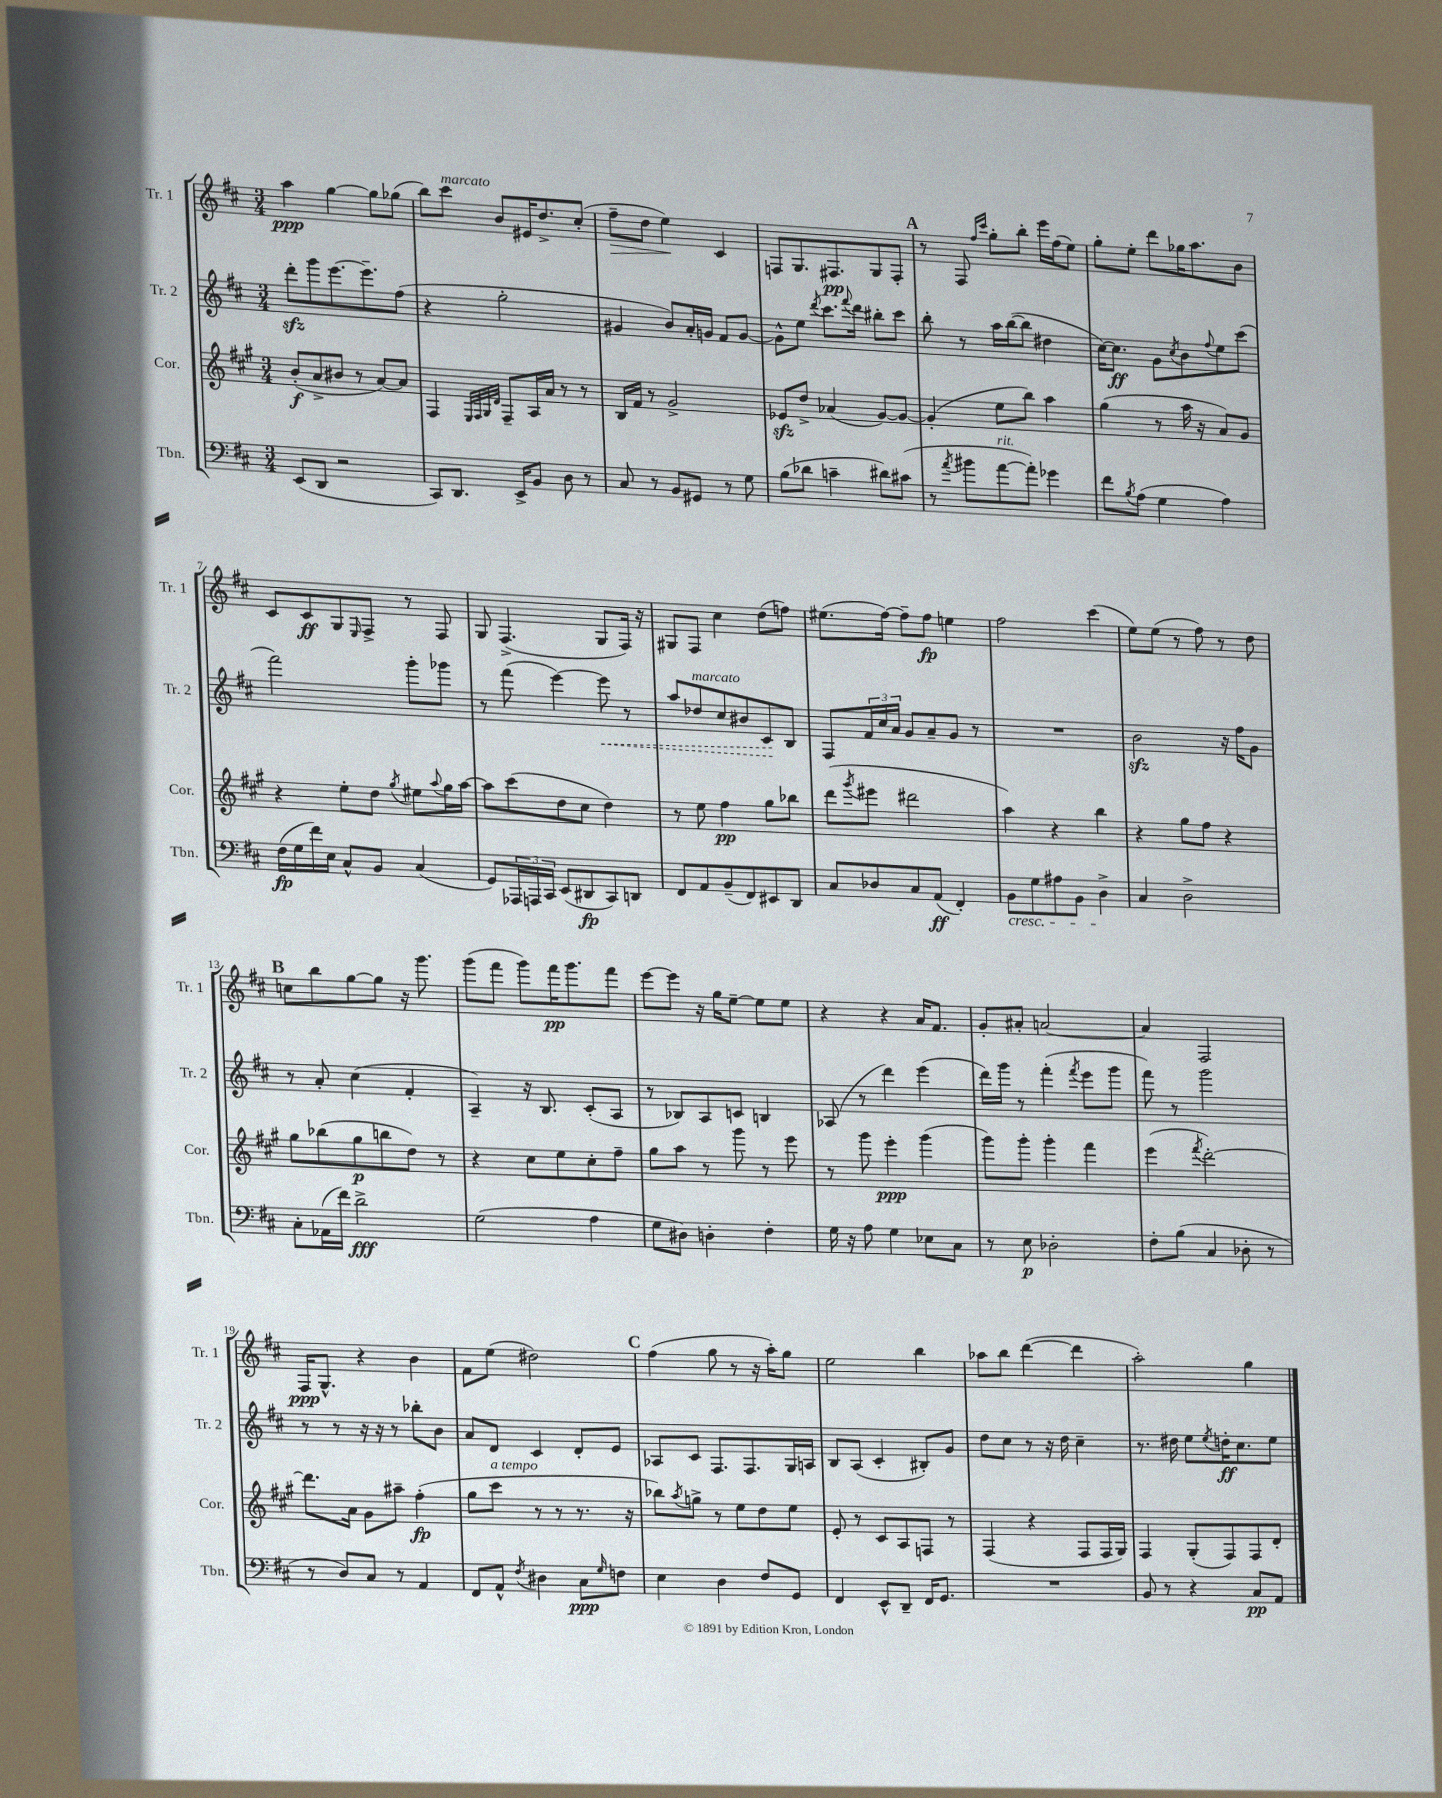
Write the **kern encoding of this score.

**kern	**dynam	**kern	**dynam	**kern	**dynam	**kern	**dynam
*part4	*part4	*part3	*part3	*part2	*part2	*part1	*part1
*staff4	*staff4	*staff3	*staff3	*staff2	*staff2	*staff1	*staff1
*I"Tbn.	*	*I"Cor.	*	*I"Tr. 2	*	*I"Tr. 1	*
*I'Tbn.	*	*I'Cor.	*	*I'Tr. 2	*	*I'Tr. 1	*
*clefF4	*	*clefG2	*	*clefG2	*	*clefG2	*
*k[f#c#]	*	*k[f#c#g#]	*	*k[f#c#]	*	*k[f#c#]	*
*M3/4	*	*M3/4	*	*M3/4	*	*M3/4	*
=1	=1	=1	=1	=1	=1	=1	=1
(8EE/L	.	(8b'/L	f	8dddzz'\L	.	4aa\	ppp
8DD/J	.	8a^/	.	8ggg\	.	.	.
2r	.	8b#X/J	.	[8.eee\	.	[4gg\	.
.	.	8r	.	.	.	.	.
.	.	.	.	8.eee~\]	.	.	.
.	.	[8a/L)	.	.	.	8gg\L]	.
.	.	8a/J]	.	(8ff#\J	.	(8gg-X\J	.
=2	=2	=2	=2	=2	=2	=2	=2
8CC#/L)	.	4F#/	.	4r	.	8bb\L)	.
!	!	!	!	!	!	!LO:TX:a:i:t=marcato	!
8.DD/J	.	.	.	.	.	8ccc#\J	.
.	.	32qqE/LLL	.	.	.	.	.
.	.	32qqF#/	.	.	.	.	.
.	.	32qqG#/	.	.	.	.	.
.	.	32qqd/JJJ	.	.	.	.	.
.	.	8F#~/L	.	2gg'\	.	8b/L	.
16EE^/KL	.	.	.	.	.	.	.
8BB/J	.	16A/L	.	.	.	16e#X/K	.
.	.	16a/JJ	.	.	.	8.dd^/	.
8D\	.	8r	.	.	.	.	.
8r	.	8r	.	.	.	(8cc#'/J	.
=3	=3	=3	=3	=3	=3	=3	=3
!	!	!	!	!	!	!	!LO:HP:b
8C#/	.	16B/LL	.	4g#X/	.	8ff#~\L	>
.	.	16f#/JJ	.	.	.	.	.
8r	.	8r	.	.	.	8dd\J	.
8BB/L	.	2g#^/	.	8b/L)	.	4ee\)	.
8GG#X/J	.	.	.	16a'/L	.	.	.
.	.	.	.	16gn/JJ	.	.	.
8r	.	.	.	8f#/L	.	4c#/	]
8G\	.	.	.	[8g/J	.	.	.
=4	=4	=4	=4	=4	=4	=4	=4
(8B\L	.	8e-Xzz/L	.	8g^^\L]	.	8Fn/L	.
8d-X\J	.	8dd^/J	.	8ee\J	.	8.G/	.
.	.	.	.	8qddd/	.	.	.
4cn~\	.	(4a-X/	.	8.ccc#\L	.	.	.
.	.	.	.	.	.	8.F#X/	pp
.	.	.	.	8qqfff#/	.	.	.
.	.	.	.	16ddd\Jk	.	.	.
8d#X\L)	.	[8g#/L)	.	8bb#X'\L	.	8G/	.
(8c#X\J	.	8g#/J_	.	8ccc#\J	.	8F#'/J	.
!!LO:REH:place=s1:t=A
=5	=5	=5	=5	=5	=5	=5	=5
8r	.	(4g#'/]	.	8bb'\	.	8r	.
8qa/	.	.	.	.	.	.	.
8b#X\L	.	.	.	8r	.	8F#/	.
.	.	.	.	.	.	16qqff#/LL	.
.	.	.	.	.	.	16qqccc#/JJ	.
!LO:TX:a:i:t=rit.	!	!	!	!	!	!	!
[8a\	.	8ee\L	.	16aa\LL	.	8gg'\L	.
.	.	.	.	([16bb\J	.	.	.
8a'\J])	.	8bb\J)	.	8bb\J]	.	8bb'\J	.
4g-X\	.	4aa\	.	4dd#X\	.	16eee\LL	.
.	.	.	.	.	.	(16ff#\J	.
.	.	.	.	.	.	8ee\J)	.
=6	=6	=6	=6	=6	=6	=6	=6
8f#\L	.	(4gg#\	.	[16cc#\KL)	.	8gg'\L	.
.	.	.	.	8.cc#\J]	ff	.	.
8qB/	.	.	.	.	.	.	.
(8A\J	.	.	.	.	.	8ee'\J	.
4G\	.	8r	.	8g\L	.	8ddd\L	.
.	.	.	.	8qcc#/	.	.	.
.	.	16aa\	.	8b\	.	16gg-X\K	.
.	.	16r	.	.	.	8.aa\	.
.	.	.	.	8qqff#/	.	.	.
4A\)	.	8a/L)	.	8ee\	.	.	.
.	.	8g#/J	.	(8ccc#\J	.	8b\J	.
!!LO:LB:g=z
=7	=7	=7	=7	=7	=7	=7	=7
(16F#\LL	fp	4r	.	2fff#\)	.	8c#/L	.
16G\	.	.	.	.	.	.	.
16f#\)	.	.	.	.	.	8c#/	ff
16E\JJ	.	.	.	.	.	.	.
8C#^^/L	.	8ee'\L	.	.	.	8G/	.
.	.	.	.	.	.	16qqE/	.
8BB/J	.	8dd\J	.	.	.	8F#^/J	.
.	.	8qgg#/	.	.	.	.	.
(4C#/	.	8ee#X\L	.	8ggg'\L	.	8r	.
.	.	8qqaa/	.	.	.	.	.
.	.	16gg#\L	.	8ggg-X\J	.	8F#/	.
.	.	[16aa\JJ	.	.	.	.	.
=8	=8	=8	=8	=8	=8	=8	=8
8GG/L)	.	8aa\L]	.	8r	.	8G/	.
24AAA-X/L	.	(8ccc#\	.	(8fff#\	.	(4.F#^/	.
24AAAn/	.	.	.	.	.	.	.
24CC#/JJ	.	.	.	.	.	.	.
(8EE/L	.	8dd\	.	[4eee\)	.	.	.
8DD#X/	fp	8cc#\J	.	.	.	.	.
!	!	!	!	!	!LO:HP:b	!	!
8CC#/)	.	4dd\)	.	8eee\]	<	8G/L	.
8DDn/J	.	.	.	8r	.	16F#/Jk)	.
.	.	.	.	.	.	16r	.
=9	=9	=9	=9	=9	=9	=9	=9
8FF#/L	.	8r	.	8aa/L	.	8G#X/L	.
!	!	!	!	!LO:TX:a:i:t=marcato	!	!	!
8AA/	.	8ee\	.	8dd-X/	.	8F#/J	.
(8BB~/	.	4ff#\	pp	8cc#/	.	4cc#\	.
8FF#/)	.	.	.	8b#X/	.	.	.
8EE#X/	.	8gg#\L	.	8c#/	.	(8dd\L	.
8DD/J	.	8bb-X\J	.	8B/J	[	8ffn\J)	.
=10	=10	=10	=10	=10	=10	=10	=10
8C#/L	.	(8ddd\L	.	8F#/L	.	(8.ee#X\L	.
.	.	8qggg#/	.	.	.	.	.
8D-X/	.	8eee#X\J	.	24f#/L	.	.	.
.	.	.	.	24cc#/	.	.	.
.	.	.	.	.	.	[16ff#\Jk)	.
.	.	.	.	24a/JJ	.	.	.
8C#/	.	2ddd#X\	.	8g/L	.	8ff#~\L]	.
(8AA/J	ff	.	.	8a~/	.	8ff#\J	fp
4FF#'/)	.	.	.	8g/J	.	4een\	.
.	.	.	.	8r	.	.	.
=11	=11	=11	=11	=11	=11	=11	=11
!LO:TX:b:i:t=cresc.	!	!	!	!	!	!	!
8BB\L	.	4aa\)	.	2.r	.	2ff#\	.
8G\	.	.	.	.	.	.	.
8A#X\	.	4r	.	.	.	.	.
8BB\J	.	.	.	.	.	.	.
4D^\	.	4bb\	.	.	.	(4ccc#\	.
=12	=12	=12	=12	=12	=12	=12	=12
4C#/	.	4r	.	2bzz\	.	8ee\L)	.
.	.	.	.	.	.	(8ee\J	.
2D^\	.	8gg#\L	.	.	.	8r	.
.	.	8ff#\J	.	.	.	8ff#\)	.
.	.	4r	.	16r	.	8r	.
.	.	.	.	16ff#\KL	.	.	.
.	.	.	.	8g\J	.	8dd\	.
!!LO:LB:g=z
!!LO:REH:place=s1:t=B
=13	=13	=13	=13	=13	=13	=13	=13
8C#'\L	.	8gg#\L	.	8r	.	8ccn\L	.
(16AA-X\L	.	(8bb-X\	.	8a'/	.	8bb\	.
16f#\JJ)	.	.	.	.	.	.	.
2d^\	fff	8gg#\	p	(4cc#\	.	[8gg\	.
.	.	8bbn\	.	.	.	8gg\J]	.
.	.	8dd\J)	.	4f#'/	.	16r	.
.	.	.	.	.	.	8.ggg\	.
.	.	8r	.	.	.	.	.
=14	=14	=14	=14	=14	=14	=14	=14
(2G\	.	4r	.	4A~/)	.	(8ggg\L	.
.	.	.	.	.	.	8fff#\J	.
.	.	8cc#\L	.	16r	.	8ggg\L)	.
.	.	.	.	8.B/	.	.	.
.	.	8ee\	.	.	.	16fff#\K	pp
.	.	.	.	.	.	8.ggg\	.
4A\	.	8cc#'\	.	(8c#'/L	.	.	.
.	.	8ff#~\J	.	8A/J	.	8fff#\J	.
=15	=15	=15	=15	=15	=15	=15	=15
8G\L	.	8gg#\L	.	8r	.	[8eee\L	.
8D#X\J)	.	8aa\J	.	8B-X/L)	.	8eee\J]	.
4Dn'\	.	8r	.	8A/	.	16r	.
.	.	.	.	.	.	16gg\KL	.
.	.	8ggg#\	.	8cn/J	.	[8ee~\J	.
4F#'\	.	8r	.	4Bn/	.	8ee\L]	.
.	.	8eee\	.	.	.	8ee\J	.
=16	=16	=16	=16	=16	=16	=16	=16
16G\	.	8r	.	(8A-X/	.	4r	.
16r	.	.	.	.	.	.	.
8A\	.	8ggg#\	.	8r	.	.	.
4G\	.	4eee'\	ppp	4ddd\)	.	4r	.
8E-X\L	.	(4ggg#\	.	(4eee\	.	16a/KL	.
.	.	.	.	.	.	8.f#/J	.
8C#\J	.	.	.	.	.	.	.
=17	=17	=17	=17	=17	=17	=17	=17
8r	.	8ggg#\L)	.	16ddd\LL)	.	8g'/L	.
.	.	.	.	16ggg\JJ	.	.	.
8E\	p	8ggg#'\J	.	8r	.	8a#X'/J	.
2D-X'\	.	4ggg#'\	.	(4fff#'\	.	[2an/	.
.	.	.	.	8qfff#/	.	.	.
.	.	4fff#\	.	8eee\L	.	.	.
.	.	.	.	8ggg\J	.	.	.
=18	=18	=18	=18	=18	=18	=18	=18
8F#'\L	.	(4eee\	.	8fff#\)	.	4a/]	.
(8B\J	.	.	.	8r	.	.	.
.	.	8qfff#/	.	.	.	.	.
4C#/	.	[2ddd'\)	.	2ggg\	.	2F#/	.
8D-X'\	.	.	.	.	.	.	.
8r	.	.	.	.	.	.	.
!!LO:LB:g=z
=19	=19	=19	=19	=19	=19	=19	=19
8r	.	8.ddd\L]	.	8r	.	16F#/KL	ppp
.	.	.	.	.	.	8.G^^/J	.
8D/L)	.	.	.	8r	.	.	.
.	.	16a\Jk	.	.	.	.	.
8C#/J	.	8g#\L	.	16r	.	4r	.
.	.	.	.	16r	.	.	.
8r	.	8aa#X~\J	.	8r	.	.	.
4AA/	.	(4ff#'\	fp	8bb-X'\L	.	4b\	.
.	.	.	.	8b\J	.	.	.
=20	=20	=20	=20	=20	=20	=20	=20
8FF#/L	.	8gg#\L	.	8a/L	.	8f#\L	.
!	!	!LO:TX:a:i:t=a tempo	!	!	!	!	!
8AA^^/J	.	8ccc#\J	.	8d/J	.	(8ee\J	.
8qF#/	.	.	.	.	.	.	.
4D#X\	.	8r	.	4c#/	.	2dd#X\)	.
.	.	8r	.	.	.	.	.
8C#\L	ppp	8.r	.	8d'/L	.	.	.
16qqG/	.	.	.	.	.	.	.
8Fn\J	.	.	.	8e/J	.	.	.
.	.	16r	.	.	.	.	.
!!LO:REH:place=s1:t=C
=21	=21	=21	=21	=21	=21	=21	=21
4E\	.	8bb-X\L)	.	8A-X/L	.	(4ff#\	.
.	.	8qaa/	.	.	.	.	.
.	.	8ggn^\J	.	8c#/J	.	.	.
4D\	.	8r	.	8.F#/L	.	8gg\	.
.	.	8ee\L	.	.	.	8r	.
.	.	.	.	8.F#/	.	.	.
8F#/L	.	8dd\	.	.	.	16r	.
.	.	.	.	.	.	16aa'\KL)	.
8GG/J	.	8ee\J	.	16G/L	.	8gg\J	.
.	.	.	.	16An/JJ	.	.	.
=22	=22	=22	=22	=22	=22	=22	=22
4FF#/	.	8e'/	.	8B/L	.	2ee\	.
.	.	8r	.	(8A/J	.	.	.
8EE^^/L	.	8c#/L	.	4c#'/	.	.	.
8DD~/J	.	8A/	.	.	.	.	.
16FF#/KL	.	8Fn/J	.	8B#X'/L)	.	4bb\	.
8.GG/J	.	.	.	.	.	.	.
.	.	8r	.	8g/J	.	.	.
=23	=23	=23	=23	=23	=23	=23	=23
2.r	.	(4F#/	.	8dd\L	.	8aa-X\L	.
.	.	.	.	8cc#\J	.	8bb\J	.
.	.	4r	.	8r	.	([4ddd\	.
.	.	.	.	16r	.	.	.
.	.	.	.	16dd\	.	.	.
.	.	8F#/L	.	4cc#~\	.	4ddd\]	.
.	.	16F#/L	.	.	.	.	.
.	.	16G#/JJ)	.	.	.	.	.
=24	=24	=24	=24	=24	=24	=24	=24
8BB/	.	4F#/	.	8.r	.	2aa'\)	.
8r	.	.	.	.	.	.	.
.	.	.	.	16dd#X\	.	.	.
4r	.	(8G#'/L	.	8ee\L	.	.	.
.	.	.	.	8qee/	.	.	.
.	.	8F#/)	.	16ddn'\K	ff	.	.
.	.	.	.	8.cc#\	.	.	.
8C#/L	pp	8F#/	.	.	.	4gg\	.
8AA/J	.	8d'/J	.	8ee\J	.	.	.
==	==	==	==	==	==	==	==
*-	*-	*-	*-	*-	*-	*-	*-
